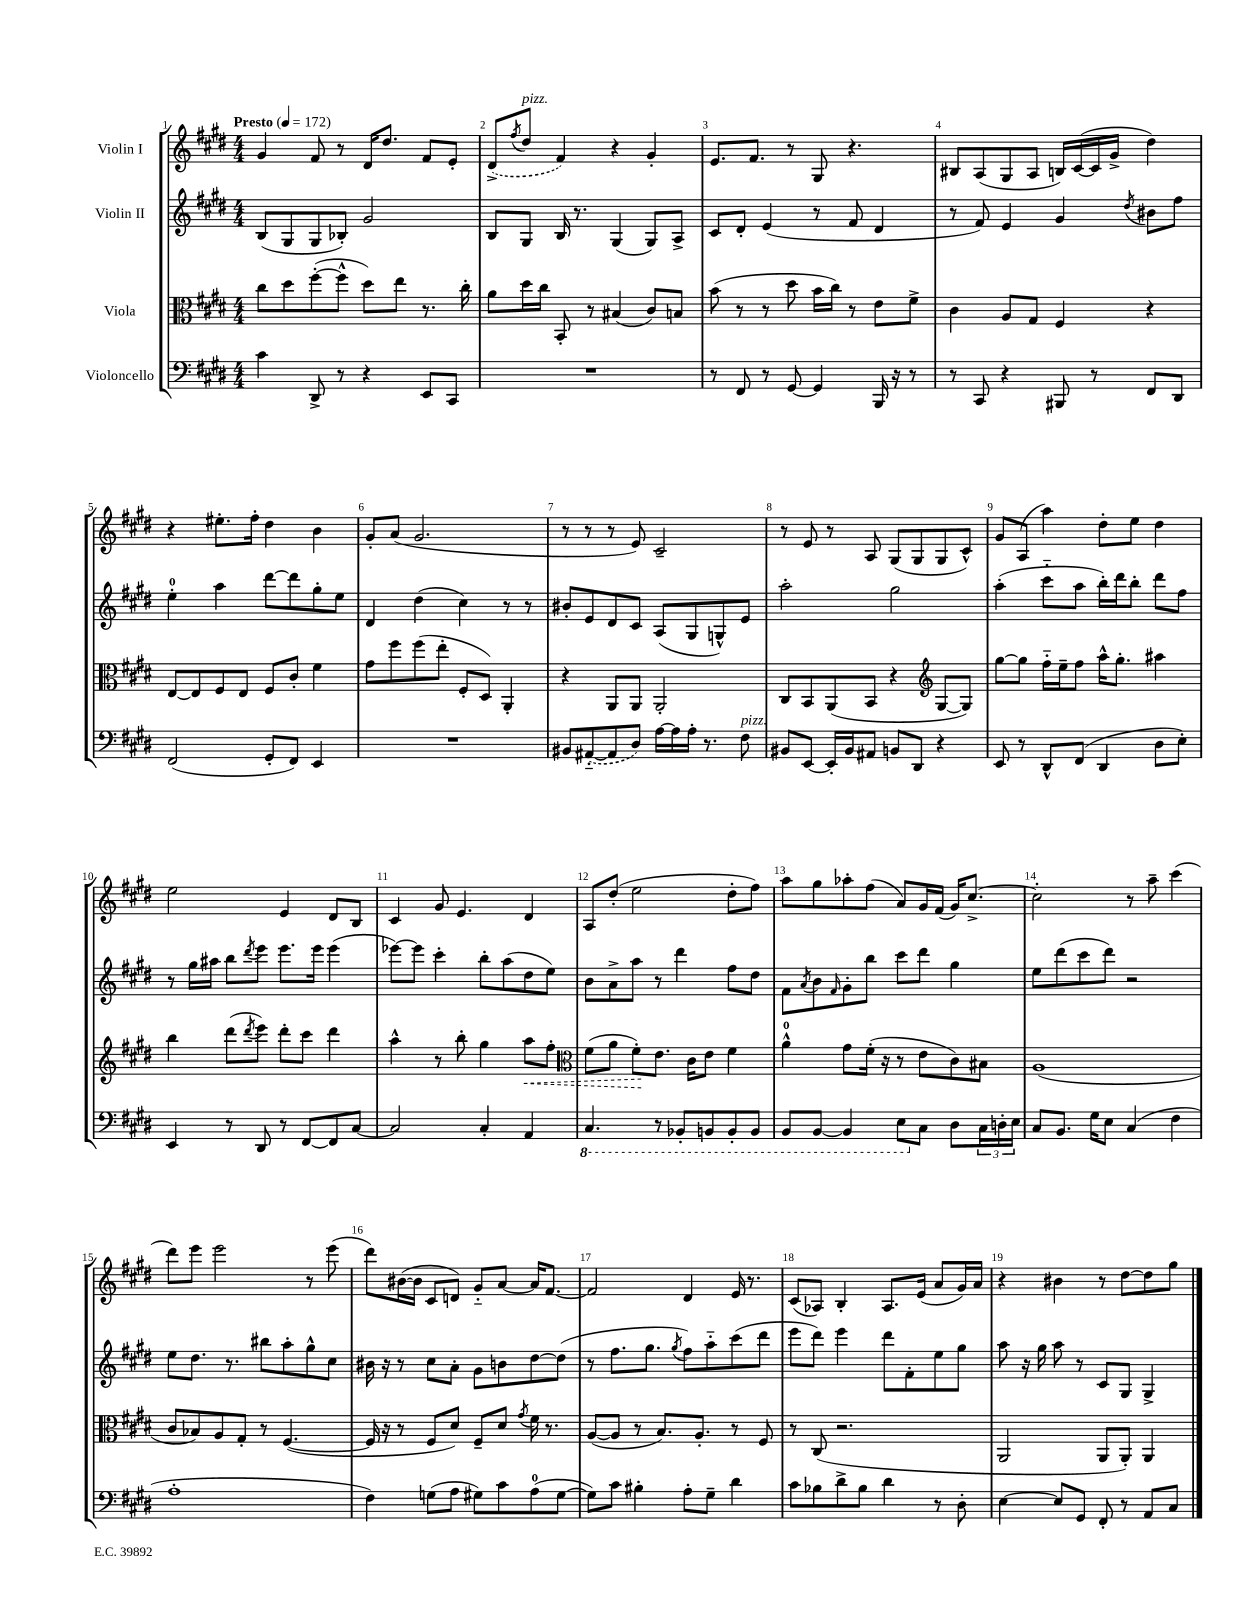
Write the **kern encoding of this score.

**kern	**kern	**kern	**kern
*staff4	*staff3	*staff2	*staff1
*clefF4	*clefC3	*clefG2	*clefG2
*k[f#c#g#d#]	*k[f#c#g#d#]	*k[f#c#g#d#]	*k[f#c#g#d#]
*M4/4	*M4/4	*M4/4	*M4/4
*MM172	*MM172	*MM172	*MM172
4c#	8cc#	(8B	4g#
.	8dd#	8G#	.
8DD#^	([8ff#'	8G#	8f#
8r	8ff#^^]	8B-')	8r
4r	8dd#)	2g#	16d#
.	.	.	8.dd#
.	8ee	.	.
8EE	8.r	.	8f#
8CC#	.	.	8e'
.	16cc#'	.	.
=	=	=	=
1r	8a	8B	(8d#^
.	.	.	8qff#
.	16dd#	8G#	8dd#
.	16cc#	.	.
.	8BB'	16B	4f#)
.	.	8.r	.
.	8r	.	.
.	(4B#	(4G#	4r
.	8c#)	8G#)	4g#'
.	8B	8A^	.
=	=	=	=
8r	(8b	8c#	8.e
8FF#	8r	8d#'	.
.	.	.	8.f#
8r	8r	(4e	.
[8GG#	8dd#	.	8r
4GG#]	16b	8r	8G#
.	16cc#)	.	.
.	8r	8f#	4.r
16BBB	8e	4d#	.
16r	.	.	.
8r	8f#^	.	.
=	=	=	=
8r	4c#	8r	8B#
8CC#	.	8f#)	(8A
4r	8A	4e	8G#
.	8G#	.	8A
8BBB#	4F#	4g#	16B)
.	.	.	([16c#
8r	.	.	16c#]
.	.	.	16g#^
.	.	8qdd#	.
8FF#	4r	8b#	4dd#)
8DD#	.	8ff#	.
=	=	=	=
(2FF#	[8E	4ee'	4r
.	8E]	.	.
.	8F#	4aa	8.ee#'
.	8E	.	.
.	.	.	16ff#'
8GG#'	8F#	[8ddd#	4dd#
8FF#)	8c#'	8ddd#]	.
4EE	4f#	8gg#'	4b
.	.	8ee	.
=	=	=	=
1r	8g#	4d#	8g#'
.	8ff#	.	(8a
.	(8ff#	(4dd#	2.g#
.	8ee'	.	.
.	8F#'	4cc#)	.
.	8D#)	.	.
.	4AA'	8r	.
.	.	8r	.
=	=	=	=
8BB#	4r	8b#'	8r
([8AA#'~	.	8e	8r
8AA#]	8AA	8d#	8r
8D#)	8AA	8c#	8e)
[16A	2AA'	(8A	2c#~
16A]	.	.	.
16A'	.	8G#	.
8.r	.	.	.
.	.	8G^^)	.
8F#	.	8e	.
=	=	=	=
8BB#	8C#	2aa'	8r
[8EE	8BB	.	8e
16EE']	(8AA	.	8r
16BB#	.	.	.
8AA#	8BB	.	8A
8BB	4r	2gg#	(8G#
8DD#	.	.	8G#
*	*clefG2	*	*
4r	[8G#	.	8G#
.	8G#])	.	8c#^^)
=	=	=	=
8EE	[8gg#	(4aa'	8g#
8r	8gg#]	.	(8A
8DD#^^	16ff#'~	8ccc#'~	4aa)
.	16ee~	.	.
(8FF#	8ff#	8aa	.
4DD#	16aa^^	16bb')	8dd#'
.	8.gg#'	16ddd#	.
.	.	8bb'	8ee
8D#	4aa#	8ddd#	4dd#
8E')	.	8ff#	.
=	=	=	=
4EE	4bb	8r	2ee
.	.	16gg#	.
.	.	16aa#	.
8r	(8ddd#	8bb	.
.	8qddd#	8qddd#	.
8DD#	8eee)	8eee	.
8r	8ddd#'	8.eee	4e
[8FF#	8ccc#	.	.
.	.	16eee	.
8FF#]	4ddd#	(4eee	8d#
[8C#	.	.	8B
=	=	=	=
2C#]	4aa^^	[8eee-)	4c#
.	.	8eee-]	.
.	8r	4ccc#'	8g#
.	8bb'	.	4.e
4C#'	4gg#	8bb'	.
.	.	(8aa	.
4AA	8aa	8dd#	4d#
.	8ff#'	8ee)	.
=	=	=	=
*	*clefC3	*	*
4.CC#	(8f#	8b	8A
.	8a	8a^	(8dd#'
.	8f#')	8aa	2ee
8r	8.e	8r	.
8BBB-'	.	4ddd#	.
.	16c#	.	.
8BBB	8e	.	.
8BBB'	4f#	8ff#	8dd#'
8BBB	.	8dd#	8ff#)
=	=	=	=
8BBB	4a^^	8f#	8aa
.	.	8qa	.
[8BBB	.	8b	8gg#
.	.	16qqf#	.
4BBB]	8g#	8g#'	8aa-'
.	(16f#'	8bb	(8ff#
.	16r	.	.
8EE	8r	8ccc#	8a)
8C#	8e	8ddd#	16g#
.	.	.	(16f#
8D#	8c#)	4gg#	16g#)
.	.	.	[8.cc#^
24C#	8B#	.	.
24D'	.	.	.
24E	.	.	.
=	=	=	=
8C#	(1A	8ee	2cc#']
8.BB	.	(8ddd#	.
.	.	8ccc#	.
16G#	.	.	.
8E	.	8ddd#)	.
(4C#	.	2r	8r
.	.	.	8aa~
4F#	.	.	(4ccc#
=	=	=	=
1A'	8c#	8ee	8ddd#)
.	8B-)	8.dd#	8eee
.	8A	.	2eee
.	.	8.r	.
.	8G#'	.	.
.	8r	8bb#	.
.	([4.F#	8aa'	.
.	.	8gg#^^	8r
.	.	8cc#	(8eee
=	=	=	=
4F#)	16F#]	16b#	8ddd#)
.	16r	16r	.
.	8r	8r	([16b#
.	.	.	16b#]
(8G	8F#	8cc#	8c#
8A	8d#)	8a'	8d)
8G#)	8F#~	8g#	8g#'~
8c#	8d#	8b	[8a
.	8qg#	.	.
(8A	16f#	[8dd#	16a]
.	8.r	.	[8.f#
[8G#	.	(8dd#]	.
=	=	=	=
8G#])	([8A	8r	2f#]
8c#	8A]	8.ff#	.
4B#'	8r	.	.
.	.	8.gg#	.
.	8.B)	.	.
.	.	8qgg#	.
8A'	.	8ff#)	4d#
.	8.A'	.	.
8G#~	.	8aa'~	.
4d#	8r	(8ccc#	16e
.	.	.	8.r
.	8F#	8ddd#	.
=	=	=	=
8c#	8r	8eee	(8c#
8B-	(8C#	8ddd#)	8A-)
8d#^	2.r	4eee	4B'
8B-	.	.	.
4d#	.	8ddd#	8.A-
.	.	8f#'	.
.	.	.	(16e
8r	.	8ee	8a
8D#'	.	8gg#	16g#)
.	.	.	16a
=	=	=	=
[4E	2AA	8aa	4r
.	.	16r	.
.	.	16gg#	.
8E]	.	8aa	4b#
8GG#	.	8r	.
8FF#'	8AA	8c#	8r
8r	8AA')	8G#	[8dd#
8AA	4AA	4G#^	8dd#]
8C#	.	.	8gg#
==	==	==	==
*-	*-	*-	*-
